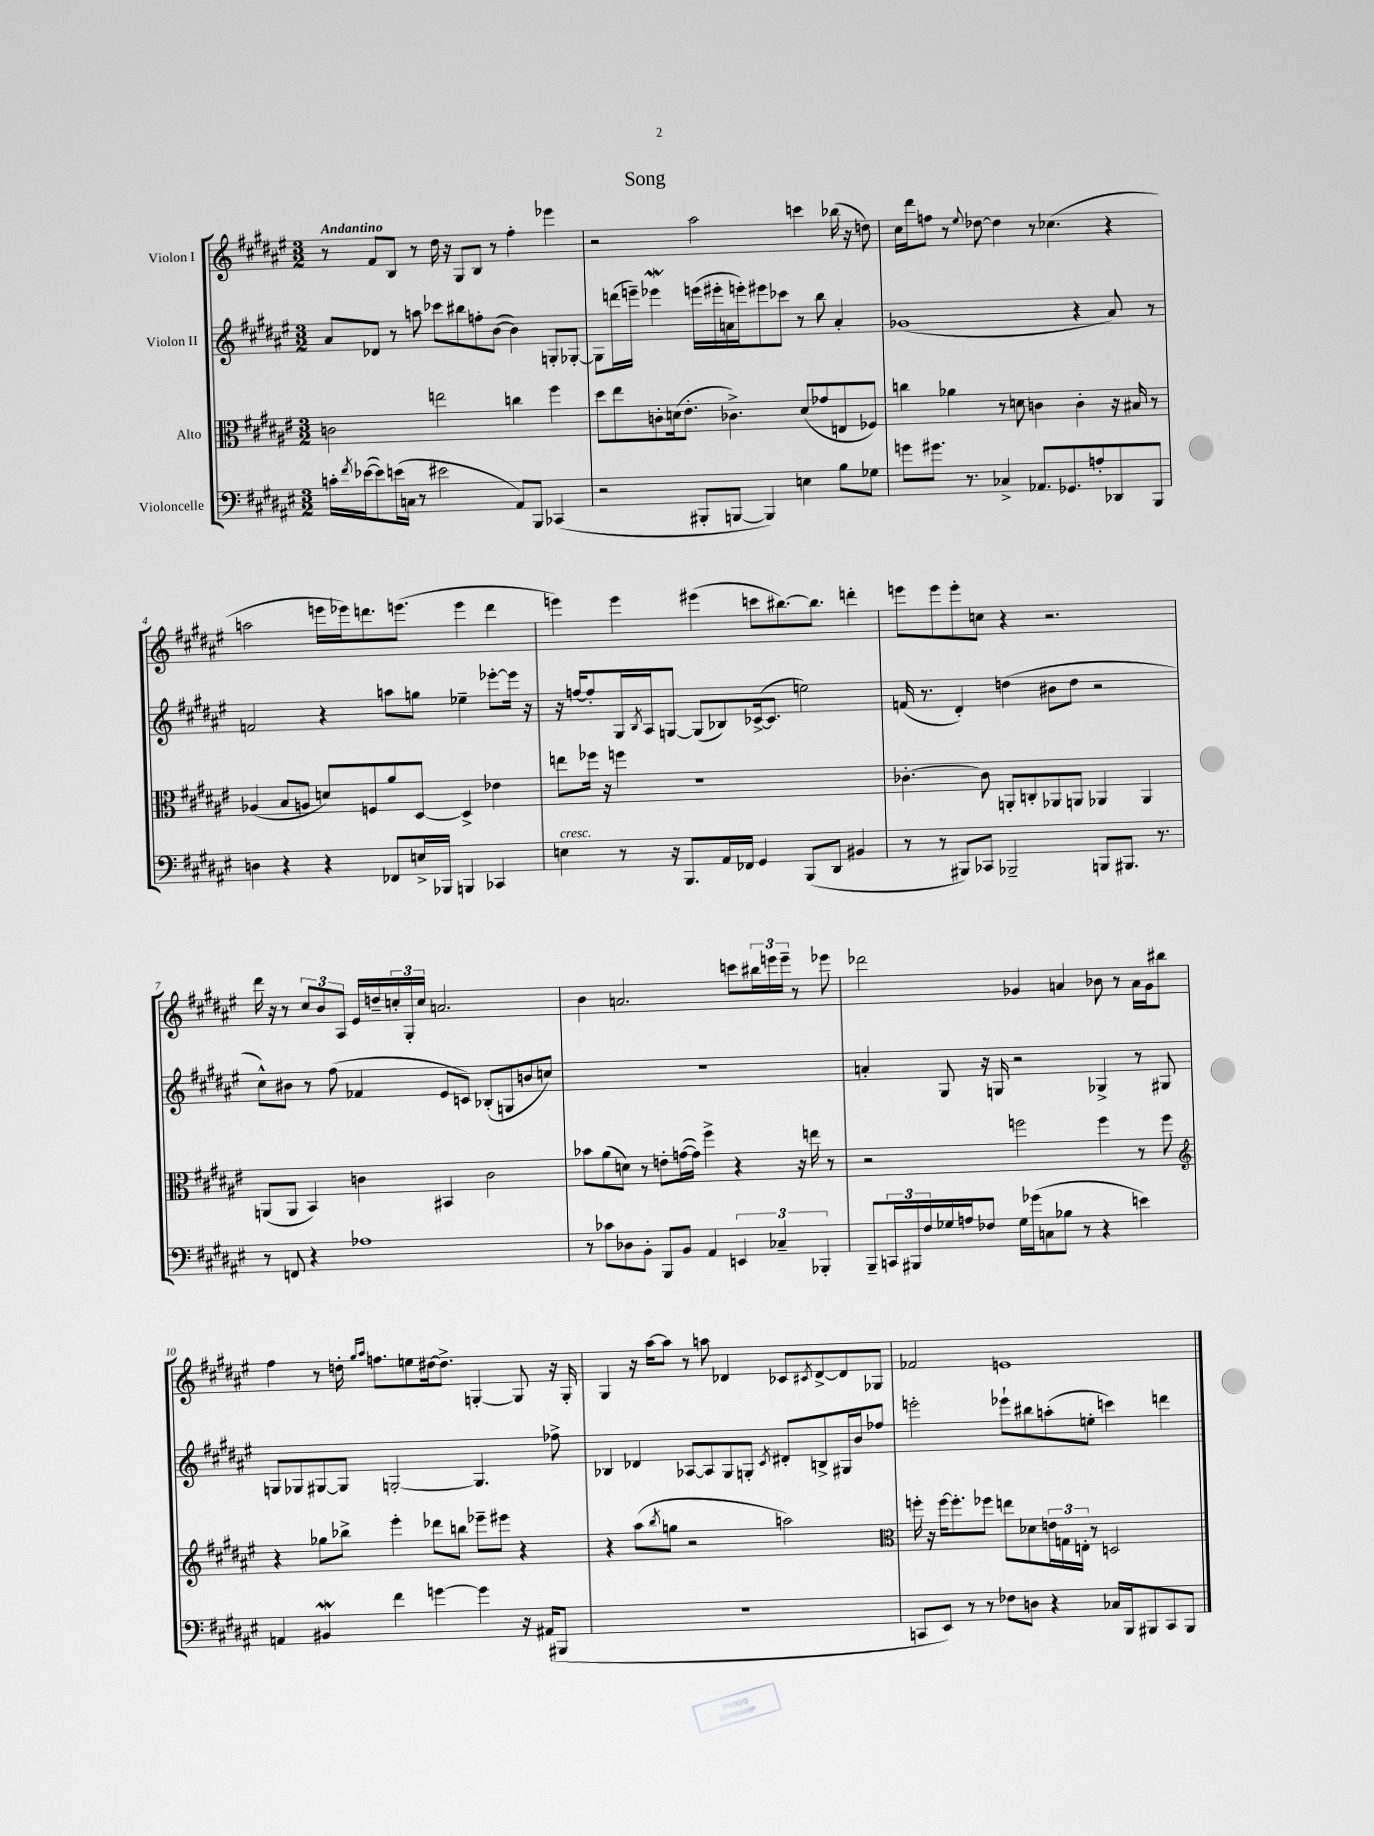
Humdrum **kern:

**kern	**kern	**kern	**kern
*staff4	*staff3	*staff2	*staff1
*clefF4	*clefC3	*clefG2	*clefG2
*k[f#c#g#d#a#e#]	*k[f#c#g#d#a#e#]	*k[f#c#g#d#a#e#]	*k[f#c#g#d#a#e#]
*M3/2	*M3/2	*M3/2	*M3/2
16c'\LL	2c\	8a#/L	8r
8qf#/	.	.	.
([16e-\J	.	.	.
8e-\])	.	8d-/J	8f#/L
(16e\L	.	8r	8B/J
16C\JJ	.	.	.
8r	.	8aa\	8r
2e#\	2ee\	8ccc-\L	16dd#\
.	.	.	16r
.	.	8bb#\	8G#/L
.	.	8ff'\	8B/J
.	.	([8b\J	8r
8AA#/L)	4cc\	4b\])	4ff#'\
8BBB/J	.	.	.
(4CC-/	4ff#\	8G'/L	4eee-\
.	.	[8G-'/J	.
=	=	=	=
2r	8dd#\L	8G-\]L	2r
.	8ee#\	(16ddd\L	.
.	.	16eee~\JJ)	.
.	8c'\	4eee-\	.
.	(16d\k	.	.
.	8.e#'\J	.	.
8BBB#'/L	.	(16eee\LL	2aa#\
.	.	16eee#'\	.
[8BBB/J	4.c-^\)	16a\	.
.	.	16eee'\J)	.
4BBB/])	.	8eee#\	.
.	.	8ccc-\J	.
4E\	(8d/L	8r	4ccc\
.	8g-/	8bb\	.
8B\L	8E/	4a'/	(16bb-\
.	.	.	16r
8G-\J	8F-/J)	.	8dd\)
=	=	=	=
8g\L	4cc\	(1g-	16cc#\LL
.	.	.	16ddd#\J
8.g#\J	.	.	8ff\J
.	4a-\	.	8r
8.r	.	.	.
.	.	.	8qqee#/
.	.	.	[8dd-\
4C-^/	8r	.	4dd-\]
.	8d\	.	.
8.AA-/L	4c\	.	8r
.	.	.	(4.cc-\
8.GG-/	.	.	.
.	4c'\	4r	.
8A'/	.	.	.
8DD-/	16r	8a#/)	4r
.	16B#/	.	.
8BBB/J	8r	8r	.
=	=	=	=
4D\	(4A-/	2f/	2aa\
4r	8B/L	.	.
.	8A/J	.	.
4r	8d/L)	4r	16eee\LL
.	.	.	16eee-\J)
.	8F/	.	8.ddd\
8FF-/L	8a#/	8aa\L	.
.	.	.	(8.eee\J
16E^/L	[8D#/J	8gg\J	.
16BBB-/JJ	.	.	.
4BBB/	4D#^/]	4ee-~\	4eee\
4CC-/	4e-\	[8eee-'\L	4ddd\
.	.	16eee-\]Jk	.
.	.	16r	.
=	=	=	=
4E\	8ee\L	16r	4eee\)
.	.	[16ff/LK	.
.	16ff-\Jk	8ff'/]	.
.	16r	.	.
8r	4ff\	16G#/L	4eee\
.	.	8qB/	.
.	.	16A#/J	.
16r	.	[8G/J	.
8.BBB/L	.	.	.
.	1r	(8G/]L	(4eee#\
16AA#/L	.	8B-/)	.
16FF-/JJ	.	.	.
4GG#/	.	([16c-^/k	8ccc\L
.	.	8.c-/]J	.
.	.	.	[8.bb#\)
(8BBB/L	.	2ee\)	.
.	.	.	8.bb#\]J
8DD#/J	.	.	.
4BB#/	.	.	4ddd'\
=	=	=	=
8r	[4.c-'\	(16f/	8eee\L
.	.	8.r	.
8r	.	.	8eee\
8BBB#/L)	.	4d#'/)	8eee'\
8CC-/J	8c-\]	.	8cc\J
2BBB-~/	8AA'/L	(4dd\	4r
.	8C'/	.	.
.	8AA-/	8b#\L	2.r
.	8AA/J	8dd\J	.
8BBB/L	4AA-/	2r	.
8.BBB#/J	.	.	.
.	4AA-/	.	.
8.r	.	.	.
=	=	=	=
8r	(8AA/L	8cc#^^\L)	16ddd#\
.	.	.	16r
8FF/	8AA/J	8b#\J	8r
4r	4BB/)	8r	12cc#/L
.	.	.	12b/
.	.	(8ff#\	.
.	.	.	12A#/J
1A-	4c\	4f-/	16e#/LL
.	.	.	16dd~/
.	.	.	24cc'/
.	.	.	24G#'/
.	.	.	24cc/JJ
.	4BB#/	8e#/L	2.a/
.	.	8c/J)	.
.	2c\	(8B-'/L	.
.	.	8G/	.
.	.	8b/	.
.	.	8cc/J)	.
=	=	=	=
8r	8b-\L	1.r	4b\
8c-\L	(8a#\	.	.
8D-\	8d\J)	.	2.a/
8BB'\J	8r	.	.
8BBB/L	8e'\L	.	.
8BB/J	([16g\L	.	.
.	16g\]JJ)	.	.
4AA#/	4ff#^\	.	.
6EE/	4r	.	8ccc\L
.	.	.	24bb#\L
6C-~/	.	.	24eee\
.	.	.	24eee~\JJ
.	16r	.	8r
.	16ee\	.	.
6BBB-'/	.	.	.
.	8r	.	8eee-\
=	=	=	=
8BBB~/L	2r	4a'/	2ddd-\
24CC/L	.	.	.
24BBB#/	.	.	.
24F#/	.	.	.
16G-/	.	8G#/	.
16A/J	.	.	.
8F-/J	.	16r	.
.	.	16G/	.
16G-\LL	2ff\	2r	4g-/
(16g-\J	.	.	.
8C\	.	.	.
8B-\J	.	.	4a/
8r	.	.	.
4r	4ff\	4G-^/	8b-\
.	.	.	8r
4e\)	8r	8r	16a\LL
.	.	.	16g-\J
.	8ff\	8G#/	8bb#\J
=	=	=	=
*	*clefG2	*	*
4AA/	4r	8G/L	4ff#\
.	.	8G-/	.
4BB#/	8gg-\L	[8G#/	8r
.	8bb-^\J	8G#/]J	16dd'\
.	.	.	16qqgg#/LL
.	.	.	16qqaa#/JJ
.	.	.	8.ff\L
4f#\	4eee#'\	[2G'/	.
.	.	.	8ee\
[4g\	8ddd-\L	.	[16dd#\k
.	.	.	8.dd#^\]J
.	8bb\J	.	.
4g\]	8eee-~\L	4.G/]	[4G'/
.	8eee#\J	.	.
16r	4r	.	8G/]
(16AA#/LK	.	.	.
8BBB#/J	.	8ff-^\	16r
.	.	.	16G'/
=	=	=	=
1.r	4r	4B-/	4G#/
.	(8aa#\L	4d-/	16r
.	.	.	[16aa#\LK
.	8qbb/	.	.
.	8gg\J	.	8aa#\]J
.	2r	[8A-/L	8r
.	.	8A-/]	8aa\
.	.	8G#/	4d-/
.	.	8G'/J	.
.	.	8qc#/	.
.	2aa\)	8d#'/L	8c-/L
.	.	.	8qc#/
.	.	8B^/	[8d-^/
.	.	16G#/L	8d-/]
.	.	16b/J	.
.	.	8ff-/J	8G-/J
=	=	=	=
*	*clefC3	*	*
8CC/L	16ff'\	2eee'\	2f-/
.	16r	.	.
8EE#/J)	[16ff\LK	.	.
.	8.ff'\]	.	.
8r	.	.	.
8r	8ff-\J	.	.
8F-\L	8ee\L	8eee-`\L	1e
8D\J	8d-\	8bb#\	.
4r	24e\L	(8aa'\	.
.	24G\	.	.
.	24E'\JJ	.	.
.	8r	8ee'\J	.
16C-/LL	2D/	4ccc\)	.
16BBB/J	.	.	.
8BBB#/	.	.	.
8CC/	.	4ddd\	.
8BBB#/J	.	.	.
==	==	==	==
*-	*-	*-	*-
